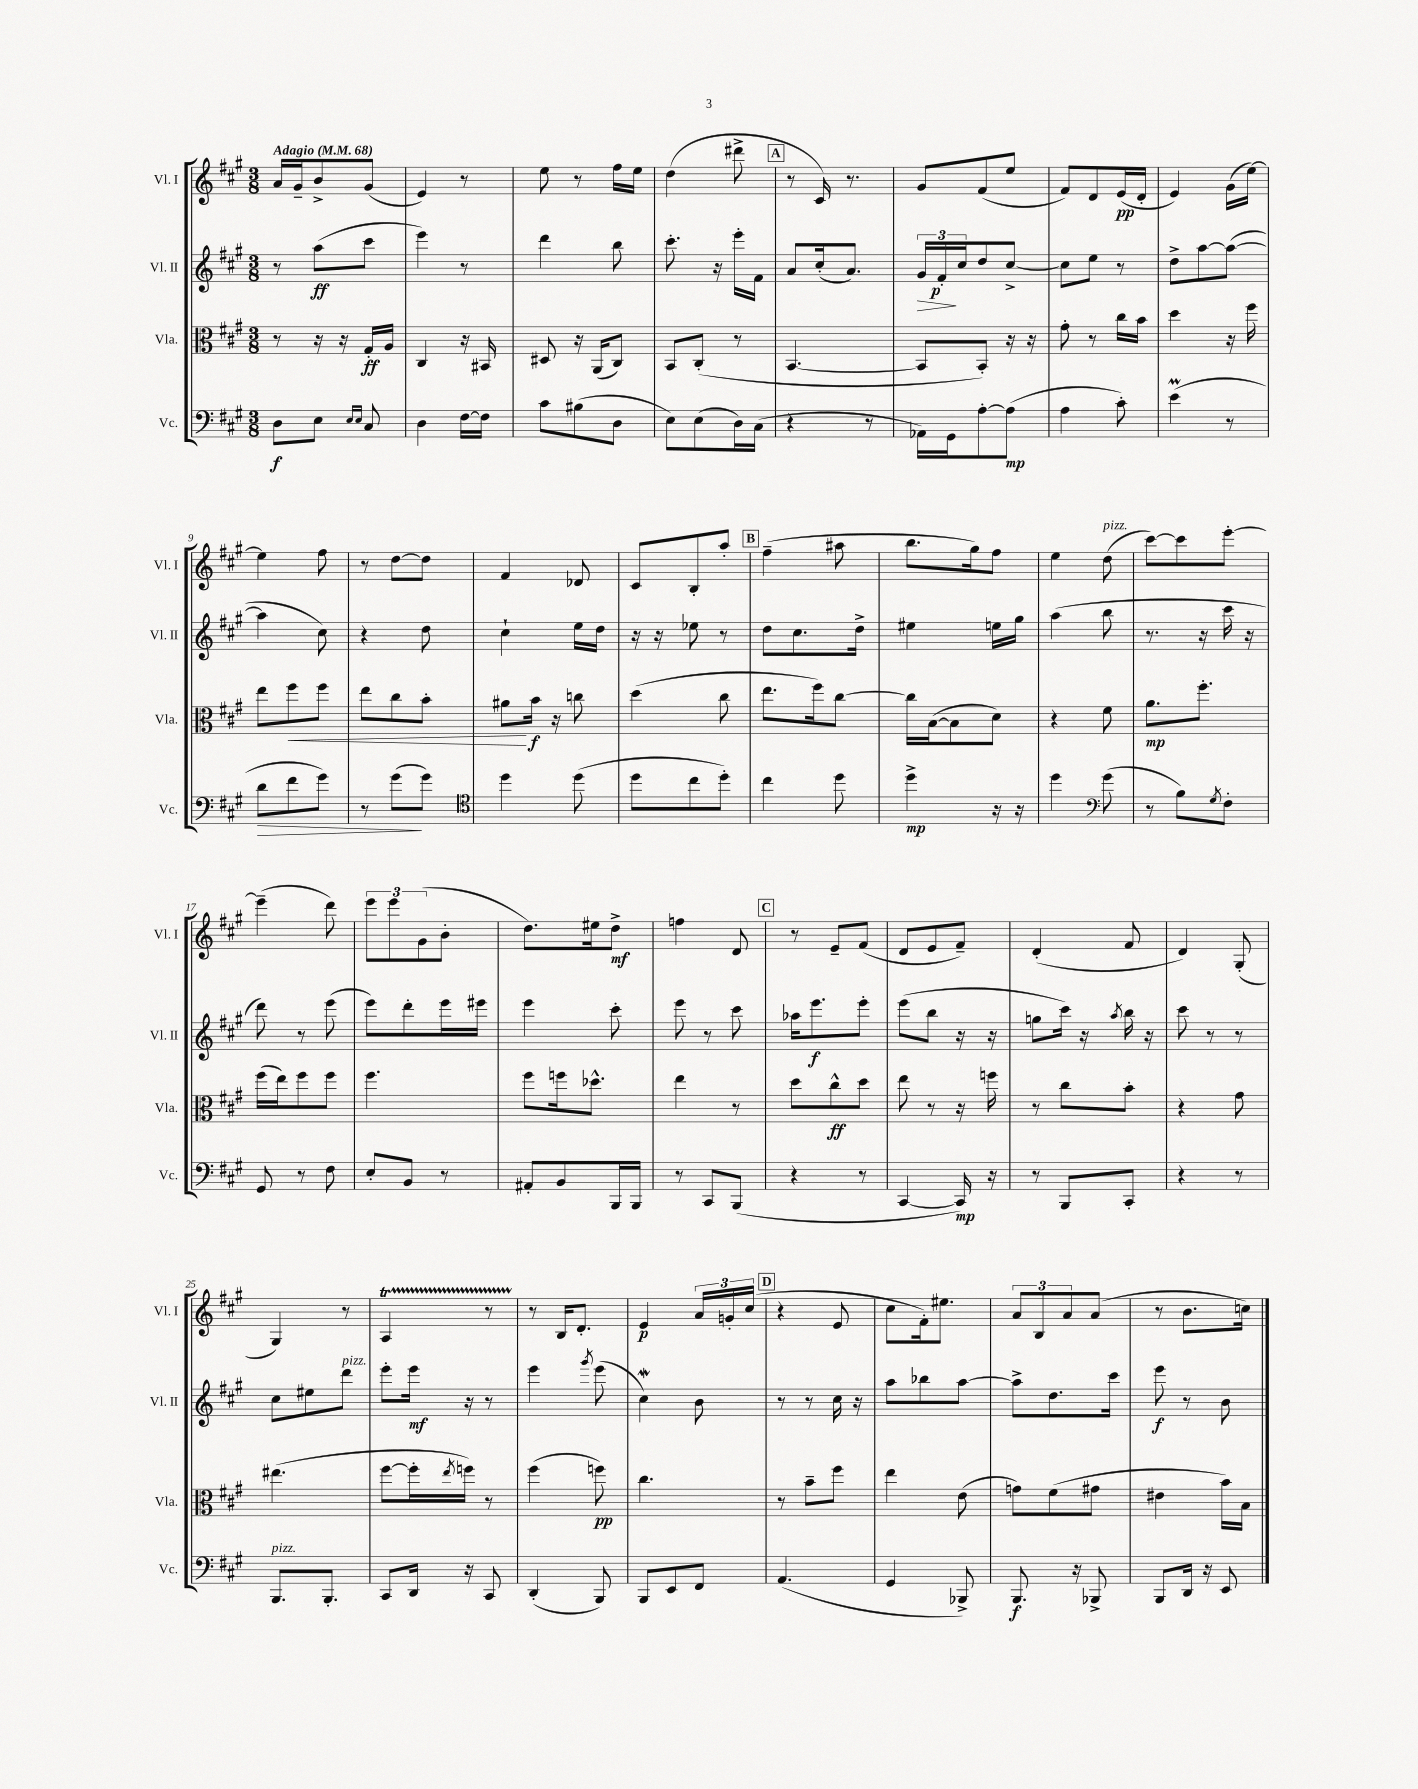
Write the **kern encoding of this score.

**kern	**kern	**kern	**kern
*staff4	*staff3	*staff2	*staff1
*clefF4	*clefC3	*clefG2	*clefG2
*k[f#c#g#]	*k[f#c#g#]	*k[f#c#g#]	*k[f#c#g#]
*M3/8	*M3/8	*M3/8	*M3/8
*MM68	*MM68	*MM68	*MM68
8D	8r	8r	16a
.	.	.	16g#~
8E	16r	(8aa	8b^
.	16r	.	.
16qqE	.	.	.
16qqE	.	.	.
8C#	16G#'	8ccc#	(8g#
.	16A	.	.
=	=	=	=
4D	4C#	4eee)	4e)
[16F#	16r	8r	8r
16F#]	16BB#	.	.
=	=	=	=
8c#	8D#	4ddd	8ee
(8B#	16r	.	8r
.	(16AA	.	.
8D	8C#)	8bb	16ff#
.	.	.	16ee
=	=	=	=
8E)	8BB	8.ccc#'	(4dd
(8E	(8C#'	.	.
.	.	16r	.
16D)	8r	16eee'	8ddd#^
(16C#	.	16f#	.
=	=	=	=
4r	[4.BB	8a	8r
.	.	(16cc#'	16c#)
.	.	8.a)	8.r
8r	.	.	.
=	=	=	=
16AA-)	8BB]	24g#	8g#
.	.	24f#'	.
16GG#	.	.	.
.	.	24cc#	.
[8A'	8BB')	8dd	(8f#
(8A]	16r	[8cc#^	8ee
.	16r	.	.
=	=	=	=
4A	8g#'	8cc#]	8f#)
.	8r	8ee	8d
8c#')	16cc#	8r	(16e
.	16b	.	16d'
=	=	=	=
(4e	4dd	8dd^	4e)
.	.	[8aa	.
8r	16r	(8aa_	(16g#
.	16ff#	.	[16ee)
=	=	=	=
8d	8ee	4aa]	4ee]
8f#	8ff#	.	.
8g#)	8ff#	8cc#)	8ff#
=	=	=	=
8r	8ee	4r	8r
(8g#	8cc#	.	[8dd
8g#)	8b'	8dd	8dd]
=	=	=	=
*clefC4	*	*	*
4dd	8a#	4cc#`	4f#
.	16b	.	.
.	16r	.	.
(8dd	8cc	16ee	8d-
.	.	16dd	.
=	=	=	=
8dd	(4dd	16r	8c#
.	.	16r	.
8cc#	.	8ee-	8B'
8dd')	8cc#	8r	8aa'
=	=	=	=
4cc#	8.ee	8dd	(4ff#~
.	.	8.cc#	.
.	16ff#)	.	.
8dd	[8cc#	.	8aa#
.	.	16dd^	.
=	=	=	=
4dd^	16cc#]	4ee#	8.bb
.	([16B	.	.
.	8B]	.	.
.	.	.	16gg#)
16r	8d)	16ee	8ff#
16r	.	16gg#	.
=	=	=	=
4dd	4r	(4aa	4ee
*clefF4	*	*	*
(8g#	8f#	8bb	(8dd
=	=	=	=
8r	8.a	8.r	[8ccc#)
8B)	.	.	8ccc#]
.	8.ff#'	16r	.
8qG#	.	.	.
8F#'	.	16ccc#	[8eee'
.	.	16r	.
=	=	=	=
8GG#	(16ff#	8ddd)	(4eee~]
.	16ee)	.	.
8r	8ff#	8r	.
8F#	8ff#	(8eee	8ddd)
=	=	=	=
8E'	4.ff#	8eee)	12eee
.	.	.	12eee
8BB	.	8ddd'	.
.	.	.	(12g#
8r	.	16eee	8b'
.	.	16eee#	.
=	=	=	=
8AA#'	8ff#	4eee	8.dd)
8BB	16ff	.	.
.	8.dd-^^	.	16ee#
16BBB	.	8ccc#'	8dd^
16BBB	.	.	.
=	=	=	=
8r	4ee	8eee	4ff
8CC#	.	8r	.
(8BBB	8r	8ccc#	8d
=	=	=	=
4r	8dd	16aa-	8r
.	.	8.eee	.
.	8cc#^^	.	8e~
8r	8dd	8eee'	(8f#
=	=	=	=
[4CC#	8ee	(8eee	8d
.	8r	8bb	8e
16CC#])	16r	16r	8f#~)
16r	16ff	16r	.
=	=	=	=
8r	8r	8gg	(4d'
8BBB	8cc#	16ccc#)	.
.	.	16r	.
.	.	8qaa	.
8CC#'	8b'	16bb	8f#
.	.	16r	.
=	=	=	=
4r	4r	8ccc#	4d)
.	.	8r	.
8r	8g#	8r	(8G#'
=	=	=	=
8.BBB	(4.ee#	8cc#	4G#)
.	.	8ee#	.
8.BBB'	.	.	.
.	.	8ddd	8r
=	=	=	=
8CC#	[8ff#	8eee'	4A
16DD	16ff#']	16eee	.
.	8qee	.	.
16r	16ff)	16r	.
8CC#	8r	8r	8r
=	=	=	=
(4DD'	(4ff#	4eee	8r
.	.	.	16B
.	.	.	8.d'
.	.	8qggg#	.
8BBB)	8ff)	(8eee	.
=	=	=	=
8BBB	4.cc#	4cc#)	4e
8EE	.	.	.
8FF#	.	8b	24a
.	.	.	24g'
.	.	.	(24cc#
=	=	=	=
(4.AA	8r	8r	4r
.	8b~	8r	.
.	8ff#	16cc#	8e
.	.	16r	.
=	=	=	=
4GG#	4ee	8aa	8cc#
.	.	8bb-	16f#')
.	.	.	8.ee#
8BBB-^)	(8e	[8aa	.
=	=	=	=
8.BBB	8g)	8aa^]	12a
.	.	.	12B
.	(8f#	8.dd	.
.	.	.	12a
16r	.	.	.
8BBB-^	8g#	.	(8a
.	.	16ccc#	.
=	=	=	=
8BBB	4e#	8eee	8r
16DD	.	8r	8.b
16r	.	.	.
8EE	16b)	8b	.
.	16B	.	16cc)
==	==	==	==
*-	*-	*-	*-
